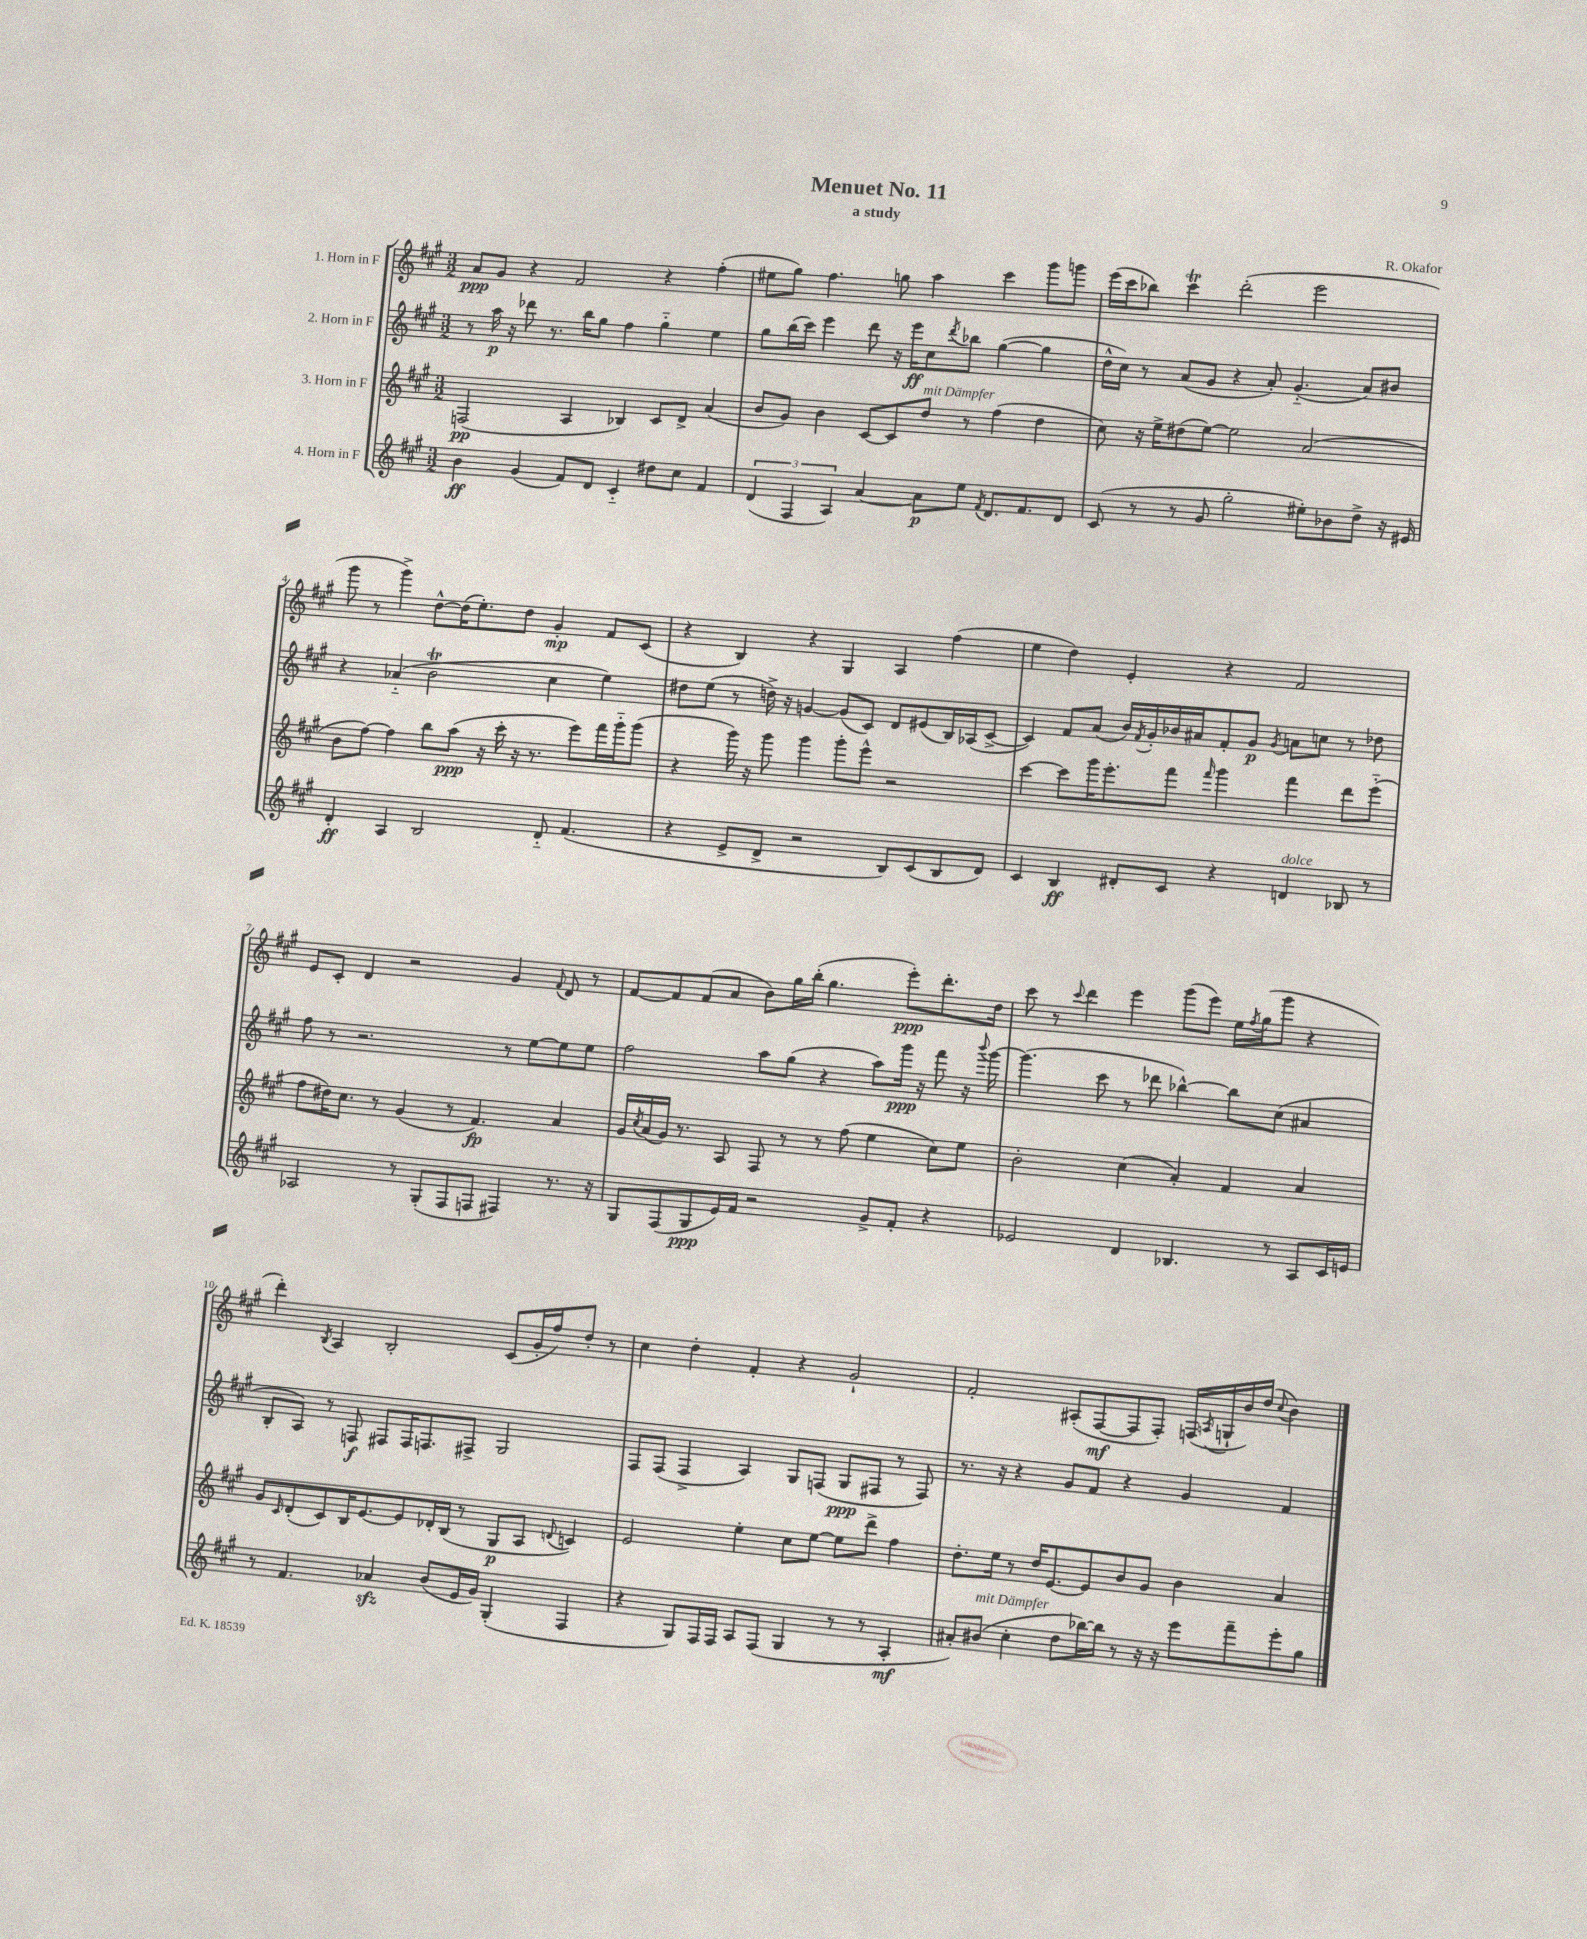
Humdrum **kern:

**kern	**dynam	**kern	**dynam	**kern	**dynam	**kern	**dynam
*part4	*part4	*part3	*part3	*part2	*part2	*part1	*part1
*staff4	*staff4	*staff3	*staff3	*staff2	*staff2	*staff1	*staff1
*I"4. Horn in F	*	*I"3. Horn in F	*	*I"2. Horn in F	*	*I"1. Horn in F	*
*clefG2	*	*clefG2	*	*clefG2	*	*clefG2	*
*k[f#c#g#]	*	*k[f#c#g#]	*	*k[f#c#g#]	*	*k[f#c#g#]	*
*M3/2	*	*M3/2	*	*M3/2	*	*M3/2	*
=1	=1	=1	=1	=1	=1	=1	=1
4b\	ff	(2Fn/	pp	8r	.	8a/L	ppp
.	.	.	.	16aa\	p	8g#/J	.
.	.	.	.	16r	.	.	.
(4g#/	.	.	.	8ddd-X\	.	4r	.
.	.	.	.	8.r	.	.	.
8f#/L)	.	4A/	.	.	.	2f#/	.
.	.	.	.	16bb\KL	.	.	.
8d/J	.	.	.	8gg#\J	.	.	.
4c#/	.	4B-X/)	.	4ff#\	.	.	.
8dd#X\L	.	8c#/L	.	4gg#\	.	4r	.
8cc#\J	.	8d^/J	.	.	.	.	.
4f#/	.	(4a/	.	4ee\	.	(4ff#'\	.
=2	=2	=2	=2	=2	=2	=2	=2
(6d/	.	8b/L	.	8gg#\L	.	8ee#X\L	.
.	.	8g#/J)	.	(16bb\L	.	8gg#\J)	.
6F#/	.	.	.	.	.	.	.
.	.	.	.	16ccc#\JJ)	.	.	.
.	.	4b\	.	4eee\	.	4.ff#\	.
6A/)	.	.	.	.	.	.	.
[4a/	.	[8c#/L	.	8ddd\	.	.	.
.	.	8c#/]	.	16r	.	8ggn\	.
.	.	.	.	16eee\KL	ff	.	.
!	!	!LO:TX:a:i:t=mit Dämpfer	!	!	!	!	!
8a\L]	p	8dd/J	.	8cc#\	.	4aa\	.
.	.	.	.	8qddd/	.	.	.
8ee\J	.	8r	.	8bb-X\J	.	.	.
8qf#/	.	.	.	.	.	.	.
8.d/L	.	(4ff#\	.	([4gg#\	.	4ccc#\	.
8.f#/	.	.	.	.	.	.	.
.	.	4dd\	.	4gg#\]	.	8ggg#\L	.
8d/J	.	.	.	.	.	8gggn\J	.
=3	=3	=3	=3	=3	=3	=3	=3
(8c#/	.	8cc#\)	.	16dd^^\LL	.	(16eee\LL	.
.	.	.	.	16cc#\JJ)	.	16ccc#\J	.
8r	.	16r	.	8r	.	8bb-X\J)	.
.	.	16ee^\KL	.	.	.	.	.
8r	.	(8dd#X\	.	(8a/L	.	4ccc#t\	.
8g#/	.	[8ee\J)	.	8g#/J	.	.	.
2gg#'\	.	2ee\]	.	4r	.	(2ddd'\	.
.	.	.	.	8a'/)	.	.	.
.	.	.	.	(4.g#/	.	.	.
8ee#X'\L)	.	(2a/	.	.	.	2eee\	.
8b-X\	.	.	.	.	.	.	.
8dd^\J	.	.	.	8a/L)	.	.	.
16r	.	.	.	8b#X/J	.	.	.
16e#X/	.	.	.	.	.	.	.
!!LO:LB:g=z
=4	=4	=4	=4	=4	=4	=4	=4
4d'/	ff	8b\L	.	4r	.	8ggg#\	.
.	.	[8ff#\J)	.	.	.	8r	.
4A/	.	4ff#\]	.	(4a-X/	.	4ggg#^\)	.
2B/	.	8bb\L	.	2bT\	.	[8dd^^\L	.
.	.	(8aa\J	ppp	.	.	(16dd\K]	.
.	.	.	.	.	.	8.ee'\)	.
.	.	16r	.	.	.	.	.
.	.	16ccc#'\	.	.	.	.	.
.	.	16r	.	.	.	8dd\J	.
.	.	8.r	.	.	.	.	.
8d/	.	.	.	4cc#\	.	4g#'/	mp
(4.f#/	.	8eee\L)	.	.	.	.	.
.	.	16fff#\L	.	4ee\)	.	8f#/L	.
.	.	16ggg#\J	.	.	.	.	.
.	.	(8ggg#\J	.	.	.	(8c#/J	.
=5	=5	=5	=5	=5	=5	=5	=5
4r	.	4r	.	8dd#X\L	.	4r	.
.	.	.	.	(8ee\J	.	.	.
8e^/L	.	16ggg#\)	.	8r	.	4B/)	.
.	.	16r	.	.	.	.	.
8d^/J	.	8ggg#\	.	16ddn^\)	.	.	.
.	.	.	.	16r	.	.	.
2r	.	4ggg#\	.	[4gn/	.	4r	.
.	.	8ggg#'\L	.	(8g/L]	.	4G#/	.
.	.	8eee^^\J	.	8c#/J)	.	.	.
8B/L)	.	2r	.	8d/L	.	4A/	.
(8c#/	.	.	.	(8e#X/	.	.	.
8B/	.	.	.	16B/L)	.	(4ff#\	.
.	.	.	.	(16A-X/J	.	.	.
8d/J)	.	.	.	[8c#^/J	.	.	.
=6	=6	=6	=6	=6	=6	=6	=6
4c#/	.	[4ccc#\	.	4c#/])	.	4ee\	.
4B/	ff	8ccc#\L]	.	8f#/L	.	4dd\)	.
.	.	16ggg#\K	.	(8a/J	.	.	.
.	.	8.eee'\	.	.	.	.	.
8d#X'/L	.	.	.	16b/LL)	.	4e'/	.
.	.	.	.	8qf#/	.	.	.
.	.	.	.	16g#'/	.	.	.
8c#/J	.	8fff#\J	.	16b-X/	.	.	.
.	.	.	.	16a#X/J	.	.	.
.	.	16qqfff#/	.	.	.	.	.
4r	.	4ggg#\	.	8f#'/	.	4r	.
.	.	.	.	8g#/J	p	.	.
.	.	.	.	8qg#/	.	.	.
!LO:TX:a:i:t=dolce	!	!	!	!	!	!	!
4dn/	.	4fff#\	.	8an\L	.	2f#/	.
.	.	.	.	8ccn\J	.	.	.
8B-X/	.	8ddd\L	.	8r	.	.	.
8r	.	(8eee\J	.	8dd-X\	.	.	.
!!LO:LB:g=z
=7	=7	=7	=7	=7	=7	=7	=7
2A-X/	.	8ff#\L	.	8ff#\	.	8e/L	.
.	.	16dd#X\K)	.	8r	.	8c#'/J	.
.	.	8.cc#\J	.	.	.	.	.
.	.	.	.	2.r	.	4d/	.
.	.	8r	.	.	.	.	.
8r	.	(4g#/	.	.	.	2r	.
(8G#'/L	.	.	.	.	.	.	.
8F#/	.	8r	.	.	.	.	.
8Fn/J	.	4.f#/)	fp	.	.	.	.
4F#X/)	.	.	.	8r	.	4g#/	.
.	.	.	.	[8ee\L	.	.	.
.	.	.	.	.	.	8qqf#/	.
8.r	.	4a/	.	8ee\]	.	8d/	.
.	.	.	.	8ee\J	.	8r	.
16r	.	.	.	.	.	.	.
=8	=8	=8	=8	=8	=8	=8	=8
8G#/L	.	16g#/LL	.	2ff#\	.	[8f#/L	.
.	.	8qcc#/	.	.	.	.	.
.	.	(16a/	.	.	.	.	.
(8F#/	.	16g#/JJ)	.	.	.	8f#/]	.
.	.	8.r	.	.	.	.	.
8G#/	ppp	.	.	.	.	(8f#/	.
16e/L)	.	8A/	.	.	.	8a/J	.
16f#/JJ	.	.	.	.	.	.	.
2r	.	8F#/	.	8aa\L	.	8b\L)	.
.	.	8r	.	(8gg#\J	.	16gg#\L	.
.	.	.	.	.	.	(16bb'\JJ	.
.	.	8r	.	4r	.	4.gg#\	.
.	.	(8ff#\	.	.	.	.	.
8g#^/L	.	4ee\	.	8aa\L)	.	.	.
8f#'/J	.	.	.	16ggg#\Jk	ppp	8eee'\L)	ppp
.	.	.	.	16r	.	.	.
4r	.	8cc#\L)	.	8fff#\	.	8.ddd'\	.
.	.	8ee\J	.	16r	.	.	.
.	.	.	.	8qqbbb/	.	.	.
.	.	.	.	[16ggg#\	.	16dd\Jk	.
=9	=9	=9	=9	=9	=9	=9	=9
2e-X/	.	2b'\	.	(4.ggg#\]	.	8ccc#\	.
.	.	.	.	.	.	8r	.
.	.	.	.	.	.	8qqccc#/	.
.	.	.	.	.	.	4ddd\	.
.	.	.	.	8ccc#\	.	.	.
4d/	.	(4cc#\	.	8r	.	4eee\	.
.	.	.	.	8ddd-X\	.	.	.
4.B-X/	.	4a'/)	.	[4bb-X^^\)	.	(8ggg#\L	.
.	.	.	.	.	.	8eee\J)	.
.	.	4f#/	.	8bb-\L]	.	16ee\LL	.
.	.	.	.	.	.	8qff#/	.
.	.	.	.	.	.	(16gg#\J	.
8r	.	.	.	(8cc#\J	.	8ggg#\J	.
8A/L	.	4a/	.	4a#X/	.	4r	.
16c#/L	.	.	.	.	.	.	.
16en/JJ	.	.	.	.	.	.	.
!!LO:LB:g=z
=10	=10	=10	=10	=10	=10	=10	=10
8r	.	8g#/L	.	8B'/L	.	4ddd'\)	.
.	.	16qqc#/	.	.	.	.	.
4.f#/	.	(8d'/	.	8A/J)	.	.	.
.	.	.	.	.	.	8qB/	.
.	.	8c#/)	.	8r	.	4A/	.
.	.	16B/K	.	8Fn/	f	.	.
.	.	[8.e/	.	.	.	.	.
4a-Xzz/	.	.	.	8F#X/L	.	2B'/	.
.	.	8e/]	.	16F#/K	.	.	.
.	.	.	.	8.Fn/	.	.	.
(8b/L	.	16d-X'/L	.	.	.	.	.
.	.	(16B/JJ	.	.	.	.	.
16e/L	.	8r	.	8F#X^/J	.	.	.
16g#/JJ)	.	.	.	.	.	.	.
(4G#'/	.	8G#/L	p	2G#/	.	(8c#/L	.
.	.	8A/J	.	.	.	16g#'/L	.
.	.	.	.	.	.	16ff#/J)	.
.	.	8qqdn/	.	.	.	.	.
4F#/	.	4cn/)	.	.	.	8dd'/J	.
.	.	.	.	.	.	8r	.
=11	=11	=11	=11	=11	=11	=11	=11
4r	.	2e/	.	8F#/L	.	4cc#\	.
.	.	.	.	(8F#/J	.	.	.
8G#/L)	.	.	.	4F#^/	.	4dd'\	.
16F#/L	.	.	.	.	.	.	.
16F#/JJ	.	.	.	.	.	.	.
8A/L	.	4ee'\	.	4A/)	.	4f#'/	.
(8F#/J	.	.	.	.	.	.	.
4G#/	.	8cc#\L	.	8G#/L	.	4r	.
.	.	[8ee\J	.	(8Fn/J	.	.	.
8r	.	8ee\L]	.	8G#/L	ppp	2g#`/	.
8r	.	8ddd^\J	.	8F#X/J	.	.	.
4A'/	mf	4ff#\	.	8r	.	.	.
.	.	.	.	8F#/)	.	.	.
=12	=12	=12	=12	=12	=12	=12	=12
8a#X'/L)	.	8.dd'\L	.	8.r	.	2f#'/	.
!LO:TX:a:i:t=mit Dämpfer	!	!	!	!	!	!	!
(8b#X/J	.	.	.	.	.	.	.
.	.	16ee\Jk	.	16r	.	.	.
4cc#'\	.	8r	.	4r	.	.	.
.	.	16dd/KL	.	.	.	.	.
.	.	[8.e/	.	.	.	.	.
8dd\L	.	.	.	8g#/L	.	(8A#X'/L	.
[16bb-X\L)	.	8e/]	.	8f#/J	.	[8F#/	mf
16bb-\JJ]	.	.	.	.	.	.	.
8r	.	8b/	.	4r	.	8F#/]	.
16r	.	8g#/J	.	.	.	8F#'/J)	.
16r	.	.	.	.	.	.	.
8eee\L	.	4b\	.	4g#/	.	(16Fn/LL	.
.	.	.	.	.	.	8qAn/	.
.	.	.	.	.	.	16Gn`/	.
8fff#~\	.	.	.	.	.	16b/)	.
.	.	.	.	.	.	(16dd/JJ	.
.	.	.	.	.	.	8qqcc#/	.
8eee'\	.	4a/	.	4f#/	.	4b\)	.
8gg#\J	.	.	.	.	.	.	.
==	==	==	==	==	==	==	==
*-	*-	*-	*-	*-	*-	*-	*-
